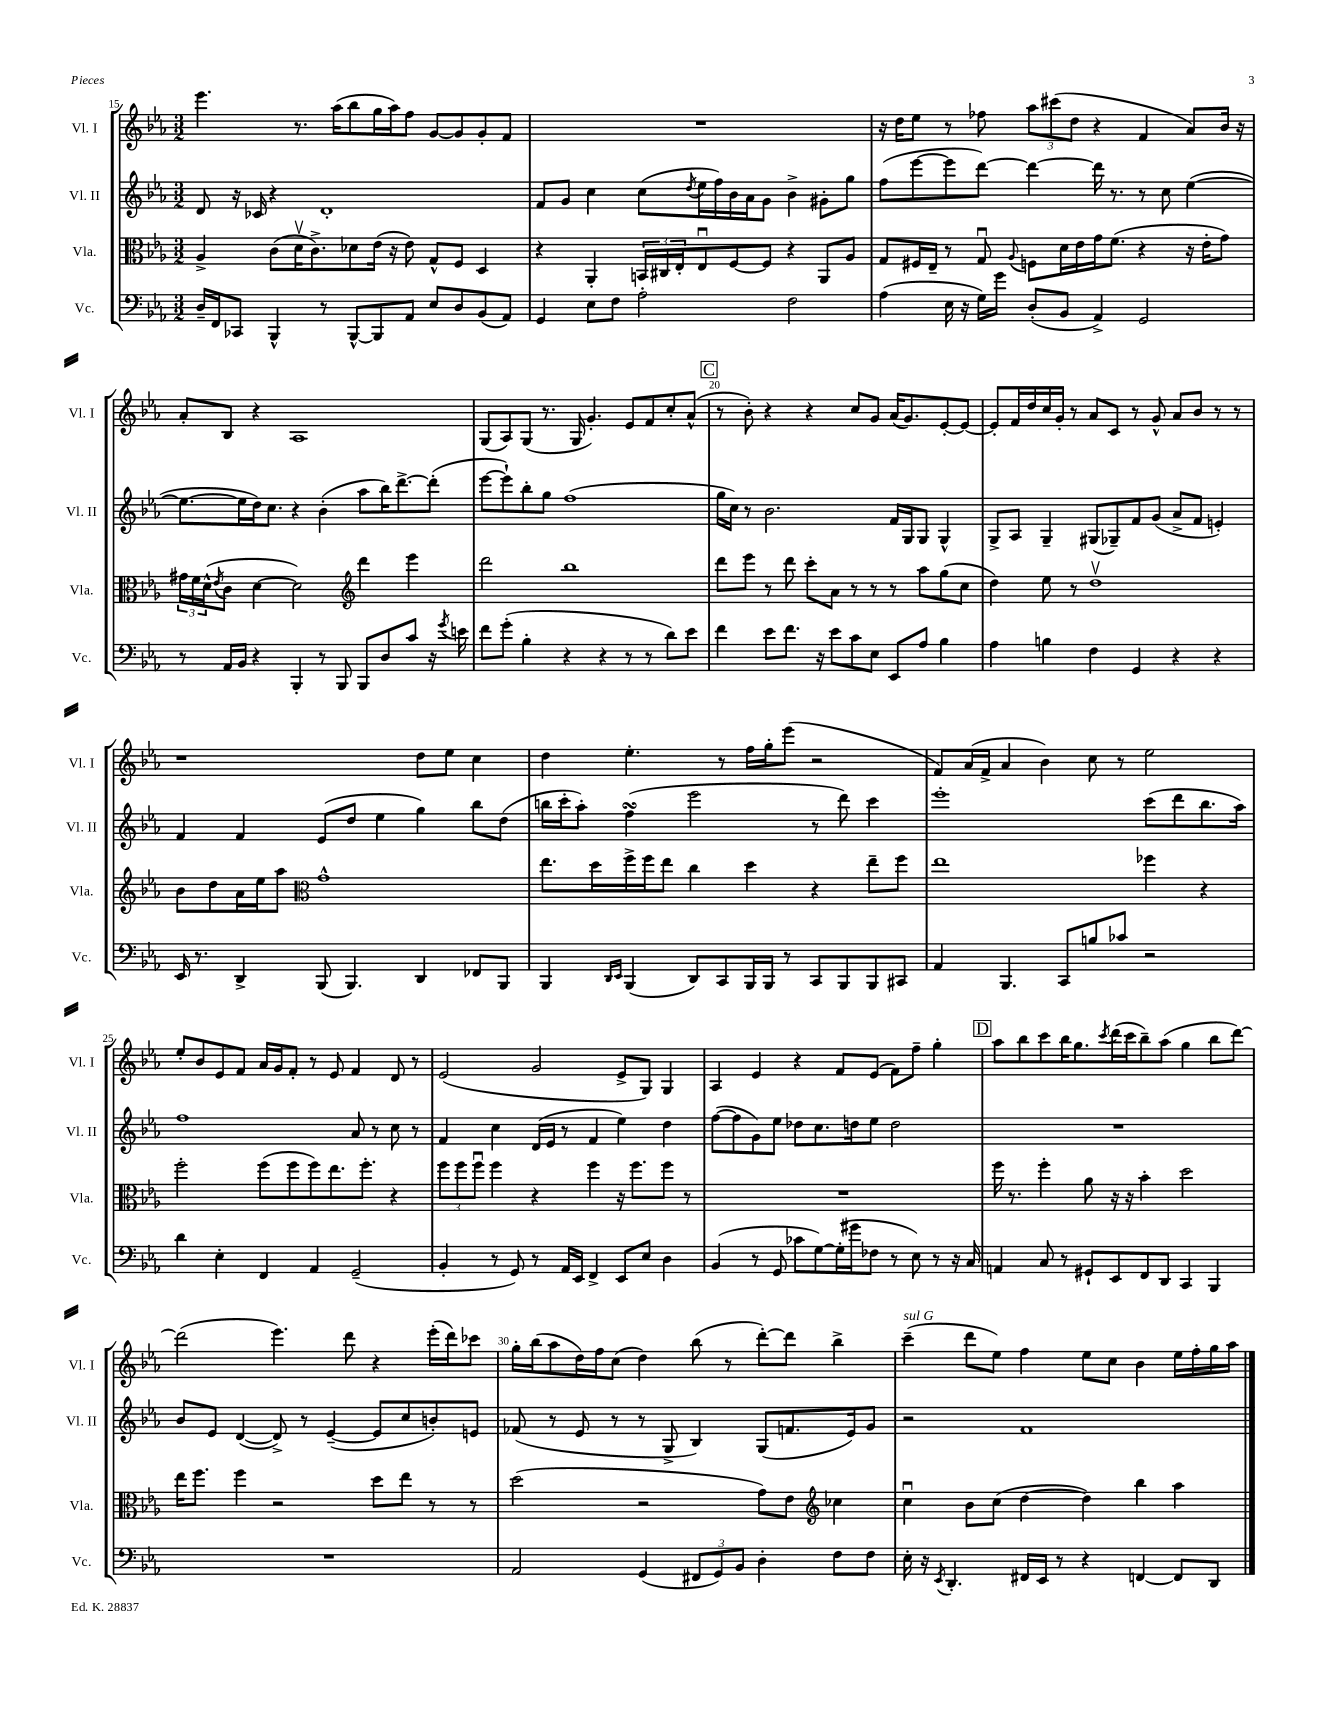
<<
\new StaffGroup <<
\new Staff = "s0" \with { instrumentName = "Vl. I" shortInstrumentName = "Vl. I" } {
    \clef treble \key ees \major \numericTimeSignature \time 3/2
    ees'''4. r8. aes''16( bes''8 g''16 aes''16) f''8 g'8~ g'8 g'8-. f'8 |
    R1. |
    r16 d''16 ees''8 r8 fes''8 \tuplet 3/2 { aes''8 cis'''8( d''8 } r4 f'4 aes'8) bes'16 r16 |
    aes'8-. bes8 r4 aes1 |
    g8( aes8) g8( r8. g16 g'4.-.) ees'8 f'8 c''8-. aes'8-^( |
    \mark \markup { \box "C" } r8 bes'8-.) r4 r4 c''8 g'8 aes'16( g'8.) ees'8~-. ees'8~ |
    ees'8-. f'16 d''16 c''16 g'16-. r8 aes'8 c'8 r8 g'8-^ aes'8 bes'8 r8 r8 |
    r1 d''8 ees''8 c''4 |
    d''4 ees''4.-. r8 f''16 g''16-. ees'''8( r2 |
    f'8) aes'16( f'16-> aes'4 bes'4) c''8 r8 ees''2 |
    ees''8-. bes'8 ees'8 f'8 aes'16 g'16 f'8-. r8 ees'8 f'4 d'8 r8 |
    ees'2( g'2 ees'8-> g8) g4 |
    aes4 ees'4 r4 f'8 ees'8( f'8) f''8-- g''4-. |
    \mark \markup { \box "D" } aes''8 bes''8 c'''8 bes''16 g''8. \acciaccatura { c'''8 } d'''16( c'''16 bes''8--) aes''8( g''4 bes''8 d'''8~) |
    d'''2( ees'''4.) d'''8 r4 ees'''16-.( d'''16) ces'''8 |
    g''16-. bes''16( aes''8 d''16) f''16 c''8( d''4) bes''8( r8 d'''8~-.) d'''8 bes''4-> |
    c'''4--^\markup { \italic "sul G" }( d'''8 ees''8) f''4 ees''8 c''8 bes'4 ees''16 f''16-. g''16 aes''16 \bar "|." |
}
\new Staff = "s1" \with { instrumentName = "Vl. II" shortInstrumentName = "Vl. II" } {
    \clef treble \key ees \major \numericTimeSignature \time 3/2
    d'8 r16 ces'16 r4 d'1-. |
    f'8 g'8 c''4 c''8( \acciaccatura { d''8 } ees''16 f''16) bes'16 aes'16 g'8 bes'4-> gis'8-. g''8 |
    f''8( ees'''8~ ees'''8 d'''8~) d'''4~ d'''16 r8. r8 c''8 ees''4~( |
    ees''8.~ ees''16 d''16) c''8. r4 bes'4-.( aes''8 bes''16) d'''8.~-> d'''8-.( |
    ees'''8~ ees'''8-!) bes''8-. g''8 f''1( |
    \mark \markup { \box "C" } g''16 c''16) r8 bes'2. f'16 g16 g8 g4-^ |
    g8-> aes8 g4-- gis8( ges8--) f'8 g'8( aes'8-> f'8 e'4-.) |
    f'4 f'4 ees'8( d''8 ees''4 g''4) bes''8 d''8( |
    b''16 c'''16-. aes''8-.) f''4\turn( ees'''2 r8 d'''8) c'''4 |
    ees'''1-. c'''8( d'''8 bes''8. aes''16) |
    f''1 aes'8 r8 c''8 r8 |
    f'4 c''4 d'16( ees'16 r8 f'4 ees''4) d''4 |
    f''8~( f''8 g'8) ees''8 des''8 c''8. d''16 ees''8 d''2 |
    \mark \markup { \box "D" } R1. |
    bes'8 ees'8 d'4~( d'8->) r8 ees'4~--( ees'8 c''8 b'8-.) e'8 |
    fes'8( r8 ees'8 r8 r8 g8-> bes4) g8( f'8. ees'16) g'8 |
    r2 f'1 \bar "|." |
}
\new Staff = "s2" \with { instrumentName = "Vla." shortInstrumentName = "Vla." } {
    \clef alto \key ees \major \numericTimeSignature \time 3/2
    aes4-> c'8( d'16\upbow c'8.->) des'8 ees'16( r16 ees'8) g8-^ f8 d4 |
    r4 aes,4-. \tuplet 3/2 { b,16 cis16 ees16-. } ees8\downbow f8~ f8 r4 aes,8 aes8 |
    g8 fis16 ees16-- r8 g8\downbow \appoggiatura { aes8 } f8 d'16 ees'16 g'16 f'8.( r4 r16 ees'16-. g'8) |
    \tuplet 3/2 { gis'16 f'16 d'16-^( } \acciaccatura { ees'8 } c'8 d'4~ d'2) \clef treble d'''4 ees'''4 |
    d'''2 bes''1 |
    \mark \markup { \box "C" } d'''8 ees'''8 r8 d'''8 c'''8-. aes'8 r8 r8 r8 aes''8 g''8( c''8 |
    d''4) ees''8 r8 d''1\upbow |
    bes'8 d''8 aes'16 ees''16 aes''8 \clef alto g'1-^ |
    ees''8. d''16 f''16-> f''16 ees''8 c''4 d''4 r4 ees''8-- f''8 |
    ees''1 fes''4 r4 |
    f''2-. f''8( f''8 f''8) ees''8. f''8.-. r4 |
    \tuplet 3/2 { f''8 f''8 f''8\downbow } f''4 r4 f''4 r16 f''8. f''8 r8 |
    R1. |
    \mark \markup { \box "D" } f''16 r8. f''4-. aes'8 r16 r16 bes'4-. d''2 |
    ees''16 f''8. f''4 r2 d''8 ees''8 r8 r8 |
    d''2( r2 g'8) ees'8 \clef treble ces''4 |
    c''4\downbow bes'8 c''8( d''4~ d''4) bes''4 aes''4 \bar "|." |
}
\new Staff = "s3" \with { instrumentName = "Vc." shortInstrumentName = "Vc." } {
    \clef bass \key ees \major \numericTimeSignature \time 3/2
    d16-- f,16 ces,8 bes,,4-^ r8 bes,,8~-^ bes,,8 aes,8 ees8 d8 bes,8( aes,8) |
    g,4 ees8 f8 aes2-. f2 |
    aes4( ees16 r16 g16) g'16 d8-.( bes,8 aes,4->) g,2 |
    r8 aes,16 bes,16 r4 bes,,4-. r8 bes,,8 bes,,8 d8 c'8 r16 \acciaccatura { g'8 } e'16 |
    f'8 g'8-.( bes4-. r4 r4 r8 r8 d'8) ees'8 |
    \mark \markup { \box "C" } f'4 ees'8 f'8. r16 ees'8 c'8 ees8 ees,8 aes8 bes4 |
    aes4 b4 f4 g,4 r4 r4 |
    ees,16 r8. d,4-> bes,,8( bes,,4.) d,4 fes,8 bes,,8 |
    bes,,4 \grace { d,16 ees,16 } bes,,4( d,8) c,8 bes,,16 bes,,16 r8 c,8 bes,,8 bes,,8 cis,8 |
    aes,4 bes,,4. c,8 b8 ces'8 r2 |
    d'4 ees4-. f,4 aes,4 g,2--( |
    bes,4-. r8 g,8) r8 aes,16 ees,16 f,4-> ees,8 ees8 d4 |
    bes,4( r8 g,8 ces'8 g8~) g16-.( gis'16 fes8 r8 ees8) r8 r16 c16 |
    \mark \markup { \box "D" } a,4 c8 r8 gis,8-! ees,8 f,8 d,8 c,4 bes,,4 |
    R1. |
    aes,2 g,4( \tuplet 3/2 { fis,8 g,8) bes,8 } d4-. f8 f8 |
    ees16-. r16 \acciaccatura { ees,8 } d,4.-. fis,16 ees,16 r8 r4 f,4~ f,8 d,8 \bar "|." |
}
>>
>>
\layout { \context { \Score currentBarNumber = #15 \override BarNumber.break-visibility = ##(#f #t #t) barNumberVisibility = #(every-nth-bar-number-visible 5) } }
